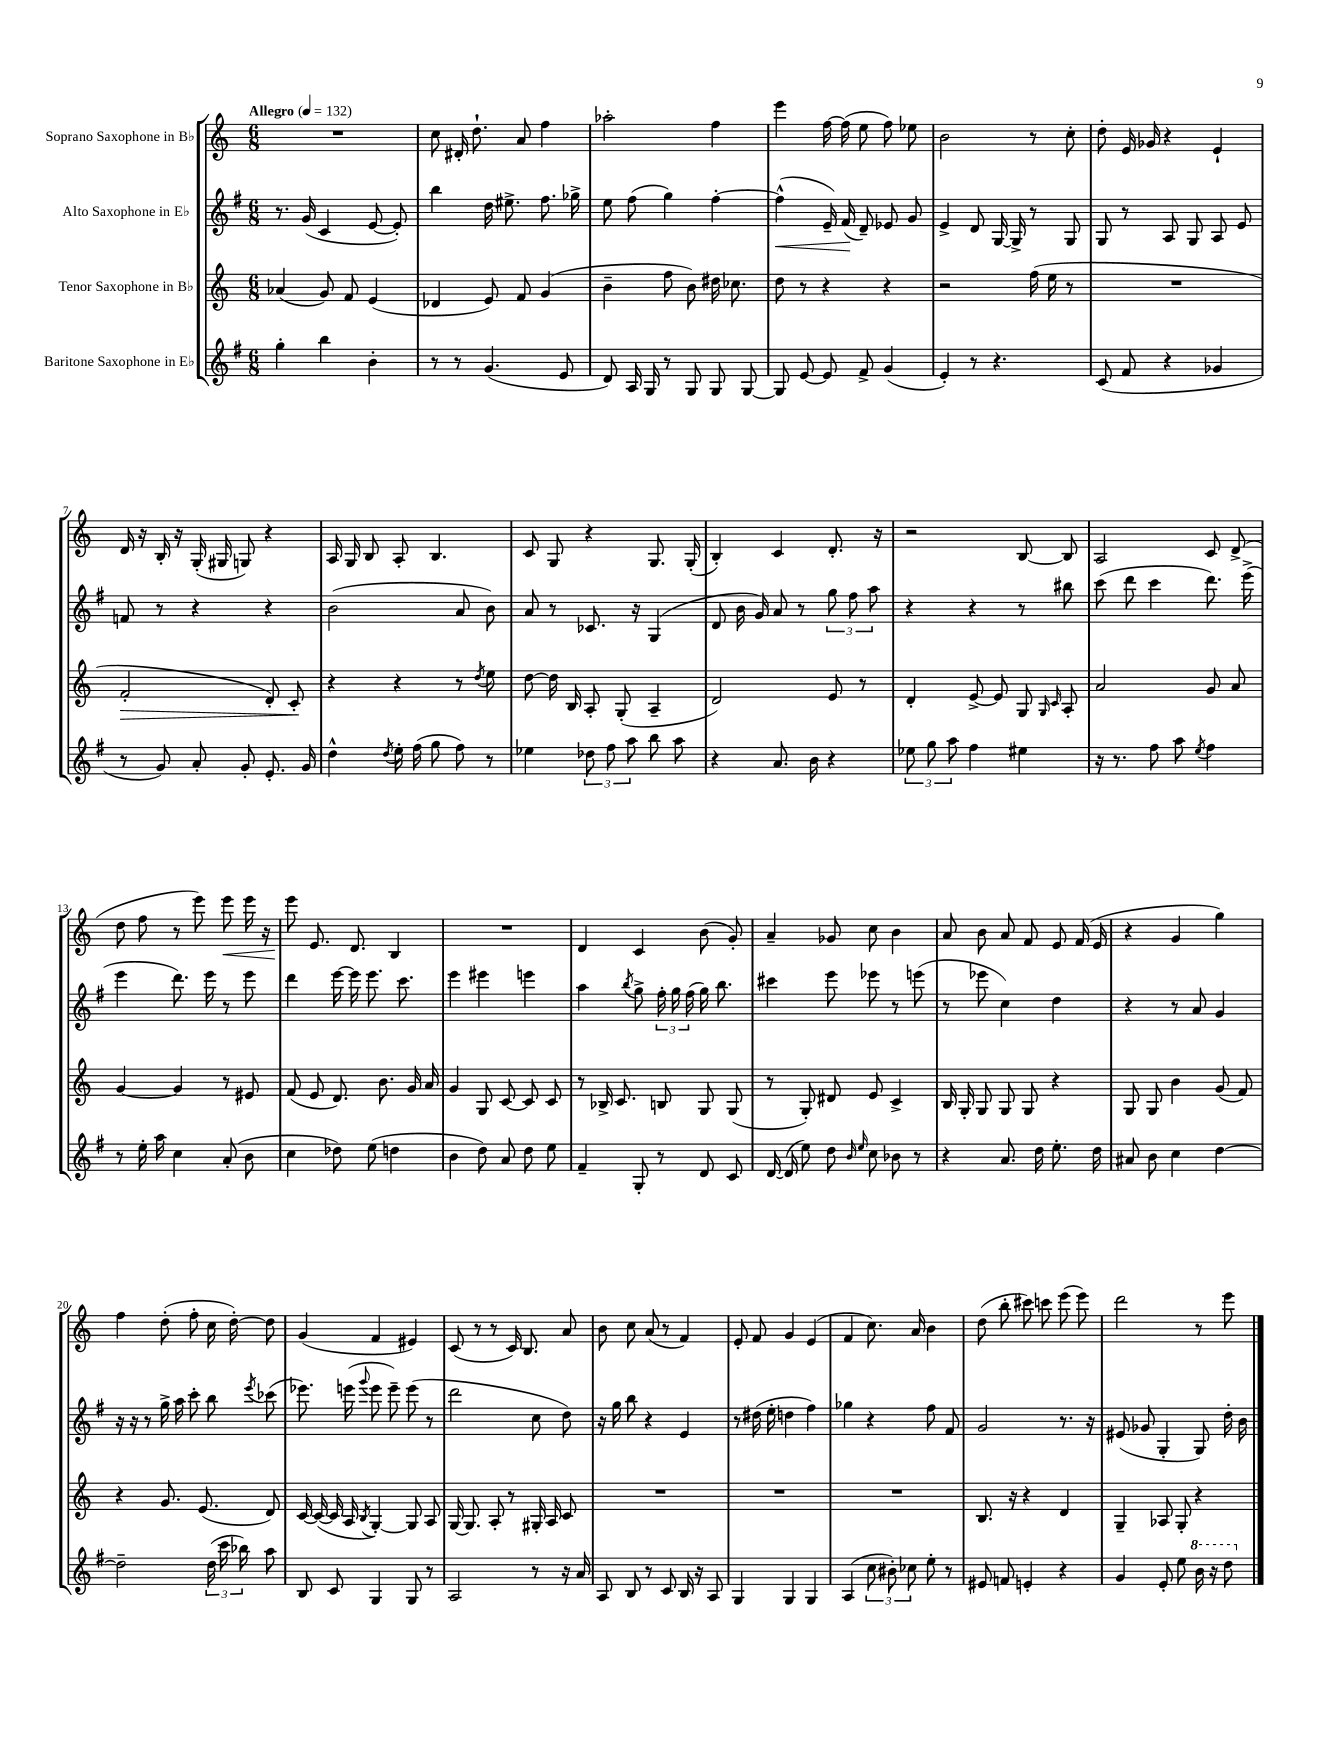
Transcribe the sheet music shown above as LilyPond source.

<<
\new StaffGroup <<
\new Staff = "s0" \with { instrumentName = "Soprano Saxophone in Bb" } {
    \clef treble \key c \major \numericTimeSignature \time 6/8 \tempo "Allegro" 4 = 132
    \autoBeamOff R2. |
    c''8 dis'16-. d''8.-! a'8 f''4 |
    aes''2-. f''4 |
    e'''4 f''16~ f''16( e''8 f''8) ees''8 |
    b'2 r8 c''8-. |
    d''8-. e'16 ges'16 r4 e'4-! |
    d'16 r16 b16-. r16 g16-.( gis16 g8) r4 |
    a16 g16 b8 a8-. b4. |
    c'8 g8 r4 g8. g16-.( |
    b4-.) c'4 d'8.-. r16 |
    r2 b8~ b8 |
    a2 c'8 d'8->( |
    d''8 f''8 r8 e'''8) e'''8\< e'''16 r16 |
    e'''8\! e'8. d'8. b4 |
    R2. |
    d'4 c'4 b'8( g'8-.) |
    a'4-- ges'8 c''8 b'4 |
    a'8 b'8 a'8 f'8 e'8 f'16( e'16 |
    r4 g'4 g''4) |
    f''4 d''8-.( f''8-. c''16 d''16~-.) d''8 |
    g'4( f'4 eis'4) |
    c'8( r8 r8 c'16) b8. a'8 |
    b'8 c''8 a'8( r8 f'4) |
    e'8-. f'8 g'4 e'4( |
    f'4 c''8.) a'16 b'4 |
    d''8( b''8-. cis'''8) c'''8 e'''8( e'''8) |
    d'''2 r8 e'''8 \bar "|." |
}
\new Staff = "s1" \with { instrumentName = "Alto Saxophone in Eb" } {
    \clef treble \key g \major \numericTimeSignature \time 6/8
    \autoBeamOff r8. g'16( c'4 e'8~ e'8-.) |
    b''4 d''16 eis''8.-> fis''8. ges''16-> |
    e''8 fis''8( g''4) fis''4~-. |
    fis''4-^\<( e'16--) fis'16\!( d'8--) ees'8 g'8 |
    e'4-> d'8 g16~ g16-> r8 g8 |
    g8 r8 a8 g8 a8 e'8 |
    f'8 r8 r4 r4 |
    b'2( a'8 b'8) |
    a'8 r8 ces'8. r16 g4( |
    d'8 b'16 g'16) a'8 r8 \tuplet 3/2 { g''8 fis''8 a''8 } |
    r4 r4 r8 bis''8 |
    c'''8( d'''8 c'''4 d'''8.) e'''16->( |
    e'''4 d'''8.) e'''16 r8 e'''8 |
    d'''4 e'''16~ e'''16 e'''8. c'''8. |
    e'''4 eis'''4 e'''4 |
    a''4 \acciaccatura { b''8 } g''8-> \tuplet 3/2 { fis''16-. g''16 fis''16( } g''16) b''8. |
    cis'''4 e'''8 ees'''8 r8 e'''8( |
    r8 ees'''8 c''4) d''4 |
    r4 r8 a'8 g'4 |
    r16 r16 r8 g''16-> a''16 c'''8-. b''8 \acciaccatura { e'''8 } ces'''8( |
    ees'''8.) e'''16( \appoggiatura { g'''8 } e'''8 e'''8--) e'''8( r8 |
    d'''2 c''8 d''8) |
    r16 g''16 b''8 r4 e'4 |
    r8 dis''16( e''16-. d''4 fis''4) |
    ges''4 r4 fis''8 fis'8 |
    g'2 r8. r16 |
    eis'8( ges'8 g4-. g8) d''16-. b'16 \bar "|." |
}
\new Staff = "s2" \with { instrumentName = "Tenor Saxophone in Bb" } {
    \clef treble \key c \major \numericTimeSignature \time 6/8
    \autoBeamOff aes'4( g'8) f'8 e'4( |
    des'4 e'8) f'8 g'4( |
    b'4-- f''8 b'8) dis''16 ces''8. |
    d''8 r8 r4 r4 |
    r2 f''16( e''16 r8 |
    R2. |
    f'2-.\> d'8-.) c'8-.\! |
    r4 r4 r8 \acciaccatura { d''8 } e''8 |
    d''8~ d''16 b16 a8-. g8-.( a4-- |
    d'2) e'8 r8 |
    d'4-. e'8~-> e'8 g8 \grace { g16 c'16 } a8-. |
    a'2 g'8 a'8 |
    g'4~ g'4 r8 eis'8 |
    f'8( e'8 d'8.) b'8. g'16 a'16 |
    g'4 g8 c'8~ c'8 c'8 |
    r8 bes16-> c'8. b8 g8 g8( |
    r8 g8-.) dis'8 e'8 c'4-> |
    b16 g16-. g8 g8 g8 r4 |
    g8 g8 b'4 g'8( f'8) |
    r4 g'8. e'8.( d'8) |
    c'16~ c'16~( c'16 a16 \acciaccatura { b8 } g4~-.) g8 a8 |
    g16~ g8. a8-. r8 gis16-. a16 c'8 |
    R2. |
    R2. |
    R2. |
    b8. r16 r4 d'4 |
    g4-- aes8 g8-. r4 \bar "|." |
}
\new Staff = "s3" \with { instrumentName = "Baritone Saxophone in Eb" } {
    \clef treble \key g \major \numericTimeSignature \time 6/8
    \autoBeamOff g''4-. b''4 b'4-. |
    r8 r8 g'4.( e'8 |
    d'8) a16 g16 r8 g8 g8 g8~ |
    g8 e'8~ e'8 fis'8-> g'4( |
    e'4-.) r8 r4. |
    c'8( fis'8 r4 ges'4 |
    r8 g'8) a'8-. g'8-. e'8.-. g'16 |
    d''4-^ \acciaccatura { d''8 } e''16-. fis''16( g''8 fis''8) r8 |
    ees''4 \tuplet 3/2 { des''8 fis''8 a''8 } b''8 a''8 |
    r4 a'8. b'16 r4 |
    \tuplet 3/2 { ees''8 g''8 a''8 } fis''4 eis''4 |
    r16 r8. fis''8 a''8 \acciaccatura { e''8 } fis''4 |
    r8 e''16-. a''16 c''4 a'8-.( b'8 |
    c''4 des''8) e''8( d''4 |
    b'4 d''8) a'8 d''8 e''8 |
    fis'4-- g8-. r8 d'8 c'8 |
    d'16~ d'16( e''8) d''8 \grace { b'16 e''16 } c''8 bes'8 r8 |
    r4 a'8. d''16 e''8.-. d''16 |
    ais'8 b'8 c''4 d''4~ |
    d''2-- \tuplet 3/2 { d''16( c'''16 bes''16) } a''8 |
    b8 c'8 g4 g8 r8 |
    a2 r8 r16 a'16 |
    a8 b8 r8 c'8 b16 r16 a8 |
    g4 g4 g4 |
    a4( \tuplet 3/2 { c''8 bis'8-.) ces''8 } e''8-. r8 |
    eis'8 f'8 e'4-. r4 |
    g'4 e'8-. e''8 \ottava #1 b''16 r16 d'''8 \ottava #0 \bar "|." |
}
>>
>>
